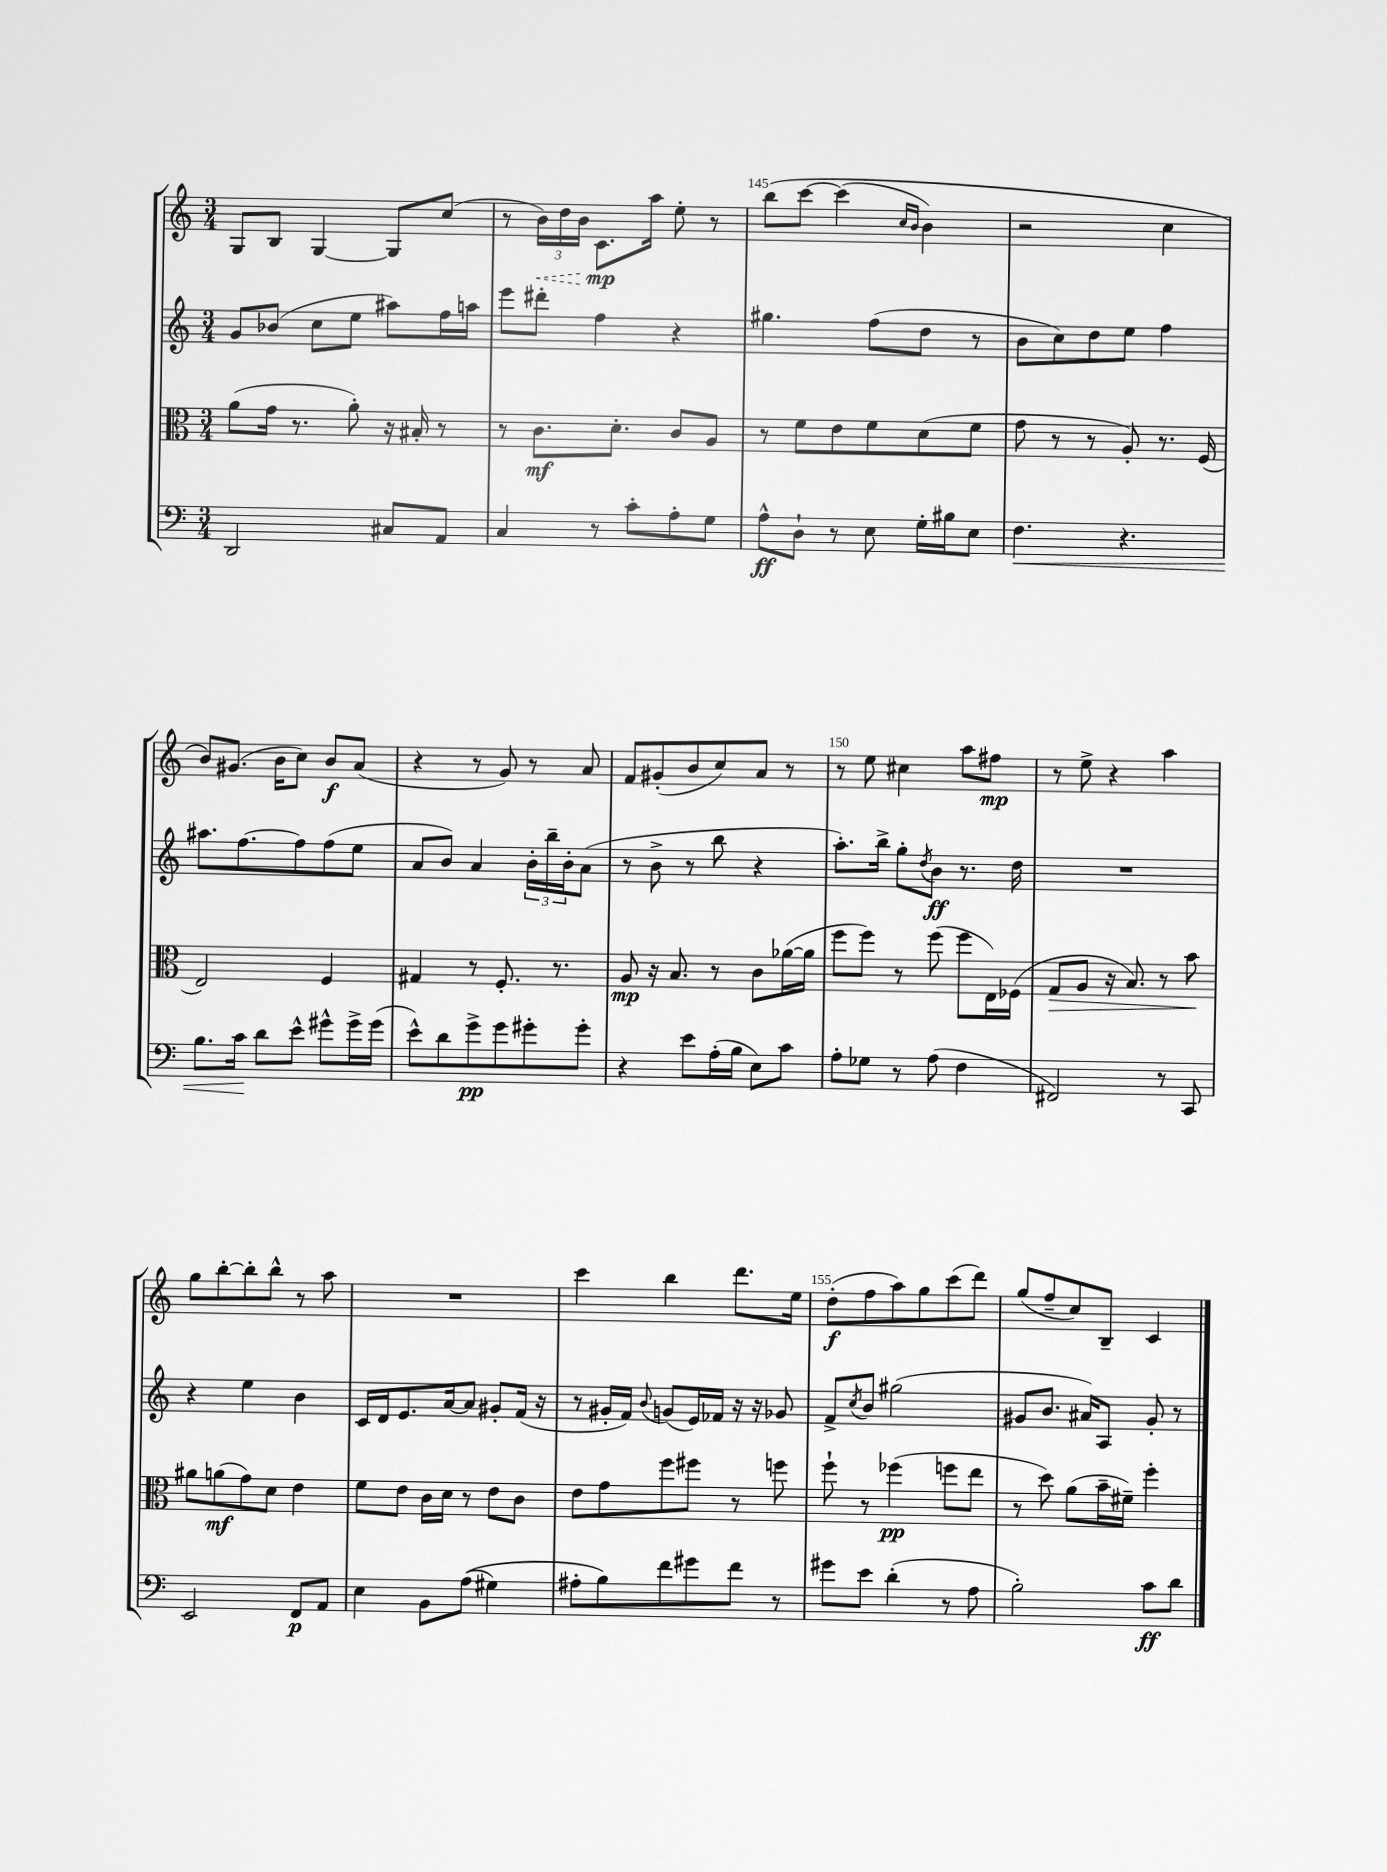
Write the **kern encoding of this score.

**kern	**dynam	**kern	**dynam	**kern	**dynam	**kern	**dynam
*part4	*part4	*part3	*part3	*part2	*part2	*part1	*part1
*staff4	*staff4	*staff3	*staff3	*staff2	*staff2	*staff1	*staff1
*clefF4	*	*clefC3	*	*clefG2	*	*clefG2	*
*k[]	*	*k[]	*	*k[]	*	*k[]	*
*M3/4	*	*M3/4	*	*M3/4	*	*M3/4	*
=143	=143	=143	=143	=143	=143	=143	=143
2DD/	.	(8a\L	.	8g/L	.	8G/L	.
.	.	16g\Jk	.	(8b-X/J	.	8B/J	.
.	.	8.r	.	.	.	.	.
.	.	.	.	8cc\L	.	[4G/	.
.	.	8a'\)	.	8ee\J	.	.	.
8C#X/L	.	16r	.	8aa#X\L)	.	8G/L]	.
.	.	16B#X'/	.	.	.	.	.
8AA/J	.	8r	.	16ff\L	.	(8cc/J	.
.	.	.	.	16aan\JJ	.	.	.
=144	=144	=144	=144	=144	=144	=144	=144
4C/	.	8r	.	8eee\L	.	8r	.
!	!	!	!	!	!	!	!LO:HP:b
.	.	8.c\L	mf	8ddd#X'\J	.	24b\LL)	<
.	.	.	.	.	.	24dd\	.
.	.	.	.	.	.	24b\JJ	.
8r	.	.	.	4ff\	.	8.c\L	mp
.	.	8.d'\J	.	.	.	.	.
8c'\L	.	.	.	.	.	.	.
.	.	.	.	.	.	16aa\Jk	[
8A'\	.	8c/L	.	4r	.	8ee'\	.
8G\J	.	8A/J	.	.	.	8r	.
=145	=145	=145	=145	=145	=145	=145	=145
8A^^\L	ff	8r	.	4.gg#X\	.	(8bb\L	.
8D`\J	.	8f\L	.	.	.	[8ccc\J	.
8r	.	8e\	.	.	.	(4ccc\]	.
8E\	.	8f\	.	(8ff\L	.	.	.
.	.	.	.	.	.	16qqcc/LL	.
.	.	.	.	.	.	16qqb/JJ	.
16G'\LL	.	(8d\	.	8dd\J	.	4b\)	.
16B#X\J	.	.	.	.	.	.	.
8E\J	.	8f\J	.	8r	.	.	.
=146	=146	=146	=146	=146	=146	=146	=146
!	!LO:HP:b	!	!	!	!	!	!
4.F\	<	8g\	.	8b\L	.	2r	.
.	.	8r	.	8cc\)	.	.	.
.	.	8r	.	8dd\	.	.	.
4.r	.	8A'/)	.	8ee\J	.	.	.
.	.	8.r	.	4ff\	.	4cc\	.
.	.	(16F/	.	.	.	.	.
!!LO:LB:g=z
=147	=147	=147	=147	=147	=147	=147	=147
8.B\L	.	2E/)	.	8.aa#X\L	.	8b/L)	.
.	.	.	.	.	.	(8.g#X/J	.
16c\Jk	.	.	.	[8.ff\	.	.	.
8d\L	[	.	.	.	.	.	.
.	.	.	.	.	.	16b\KL	.
8e^^\J	.	.	.	8ff\]	.	8cc\J)	.
8g#X^^\L	.	4F/	.	(8ff\	.	8b/L	f
16g#^\L	.	.	.	8ee\J	.	(8a/J	.
(16g#\JJ	.	.	.	.	.	.	.
=148	=148	=148	=148	=148	=148	=148	=148
8e^^\L)	.	4G#X/	.	8a/L	.	4r	.
8d\	.	.	.	8b/J)	.	.	.
8g^\	pp	8r	.	4a/	.	8r	.
8g\	.	8.F'/	.	.	.	8g/)	.
8g#X'\	.	.	.	24b'\LL	.	8r	.
.	.	.	.	24bb~\	.	.	.
.	.	8.r	.	.	.	.	.
.	.	.	.	24b'\J	.	.	.
8g#'\J	.	.	.	(8a\J	.	8a/	.
=149	=149	=149	=149	=149	=149	=149	=149
4r	.	8A/	mp	8r	.	8f/L	.
.	.	16r	.	8b^\	.	(8g#X'/	.
.	.	8.B/	.	.	.	.	.
8e\L	.	.	.	8r	.	8b/	.
(16A'\L	.	8r	.	8bb\	.	8cc/)	.
16B\JJ	.	.	.	.	.	.	.
8E\L)	.	8c\L	.	4r	.	8a/J	.
8c\J	.	([16a-X\L	.	.	.	8r	.
.	.	16a-\JJ]	.	.	.	.	.
=150	=150	=150	=150	=150	=150	=150	=150
8A'\L	.	8ff\L	.	8.aa'\L)	.	8r	.
8G-X\J	.	8ff\J)	.	.	.	8ee\	.
.	.	.	.	16bb^\Jk	.	.	.
8r	.	8r	.	8gg'\L	.	4cc#X\	.
.	.	.	.	8qdd/	.	.	.
(8A\	.	(8ff\	.	8b\J	ff	.	.
4F\	.	8ff\L	.	8.r	.	8aa\L	.
.	.	16E\L)	.	.	.	8ff#X\J	mp
.	.	(16F-X\JJ	.	16dd\	.	.	.
=151	=151	=151	=151	=151	=151	=151	=151
!	!	!	!LO:HP:b	!	!	!	!
2FF#X/)	.	8G/L	>	2.r	.	8r	.
.	.	8A/J	.	.	.	8ee^\	.
.	.	16r	.	.	.	4r	.
.	.	8.B/)	.	.	.	.	.
8r	.	8r	.	.	.	4aa\	.
8CC/	.	8b\	.	.	.	.	.
.	.	.	]	.	.	.	.
!!LO:LB:g=z
=152	=152	=152	=152	=152	=152	=152	=152
2EE/	.	8a#X\L	.	4r	.	8gg\L	.
.	.	(8an\	mf	.	.	[8bb'\	.
.	.	8g\)	.	4ee\	.	8bb'\]	.
.	.	8d\J	.	.	.	8bb^^\J	.
8FF/L	p	4e\	.	4b\	.	8r	.
8AA/J	.	.	.	.	.	8aa\	.
=153	=153	=153	=153	=153	=153	=153	=153
4E\	.	8f\L	.	16c/LL	.	2.r	.
.	.	.	.	16d/J	.	.	.
.	.	8e\J	.	8.e/	.	.	.
8BB\L	.	16c\LL	.	.	.	.	.
.	.	16d\JJ	.	[16a/k	.	.	.
((8A\J	.	8r	.	8a/J]	.	.	.
4G#X\)	.	8e\L	.	8g#X'/L	.	.	.
.	.	8c\J	.	(16f/Jk	.	.	.
.	.	.	.	16r	.	.	.
=154	=154	=154	=154	=154	=154	=154	=154
8A#X'\L	.	8e\L	.	8r	.	4ccc\	.
8B\)	.	8g\	.	16g#X'/LL	.	.	.
.	.	.	.	16f/JJ)	.	.	.
.	.	.	.	8qqb/	.	.	.
8f\	.	8ff\	.	(8gn/L	.	4bb\	.
8g#X\	.	8ff#X\J	.	16e/L)	.	.	.
.	.	.	.	16f-X/JJ	.	.	.
8f\J	.	8r	.	16r	.	8.ddd\L	.
.	.	.	.	16r	.	.	.
8r	.	8ffn\	.	8g-X/	.	.	.
.	.	.	.	.	.	16ee\Jk	.
=155	=155	=155	=155	=155	=155	=155	=155
8g#X\L	.	8ff`\	.	8f^/L	.	(8dd'\L	f
.	.	.	.	8qcc/	.	.	.
8e\J	.	8r	.	8b/J	.	8ff\	.
(4d'\	.	(4ff-X\	pp	(2gg#X\	.	8aa\)	.
.	.	.	.	.	.	8gg\	.
8r	.	8ffn\L	.	.	.	(8ccc\	.
8A\	.	8ee\J	.	.	.	8ddd\J)	.
=156	=156	=156	=156	=156	=156	=156	=156
2B'\)	.	8r	.	8g#X/L	.	(8gg/L	.
.	.	8dd\)	.	8.b/J	.	8ff~/	.
.	.	(8a\L	.	.	.	8cc/)	.
.	.	.	.	16a#X/KL)	.	.	.
.	.	16b~\L	.	8A/J	.	8B~/J	.
.	.	16f#X~\JJ)	.	.	.	.	.
8c\L	ff	4ff'\	.	8g#'/	.	4c/	.
8d\J	.	.	.	8r	.	.	.
==	==	==	==	==	==	==	==
*-	*-	*-	*-	*-	*-	*-	*-
